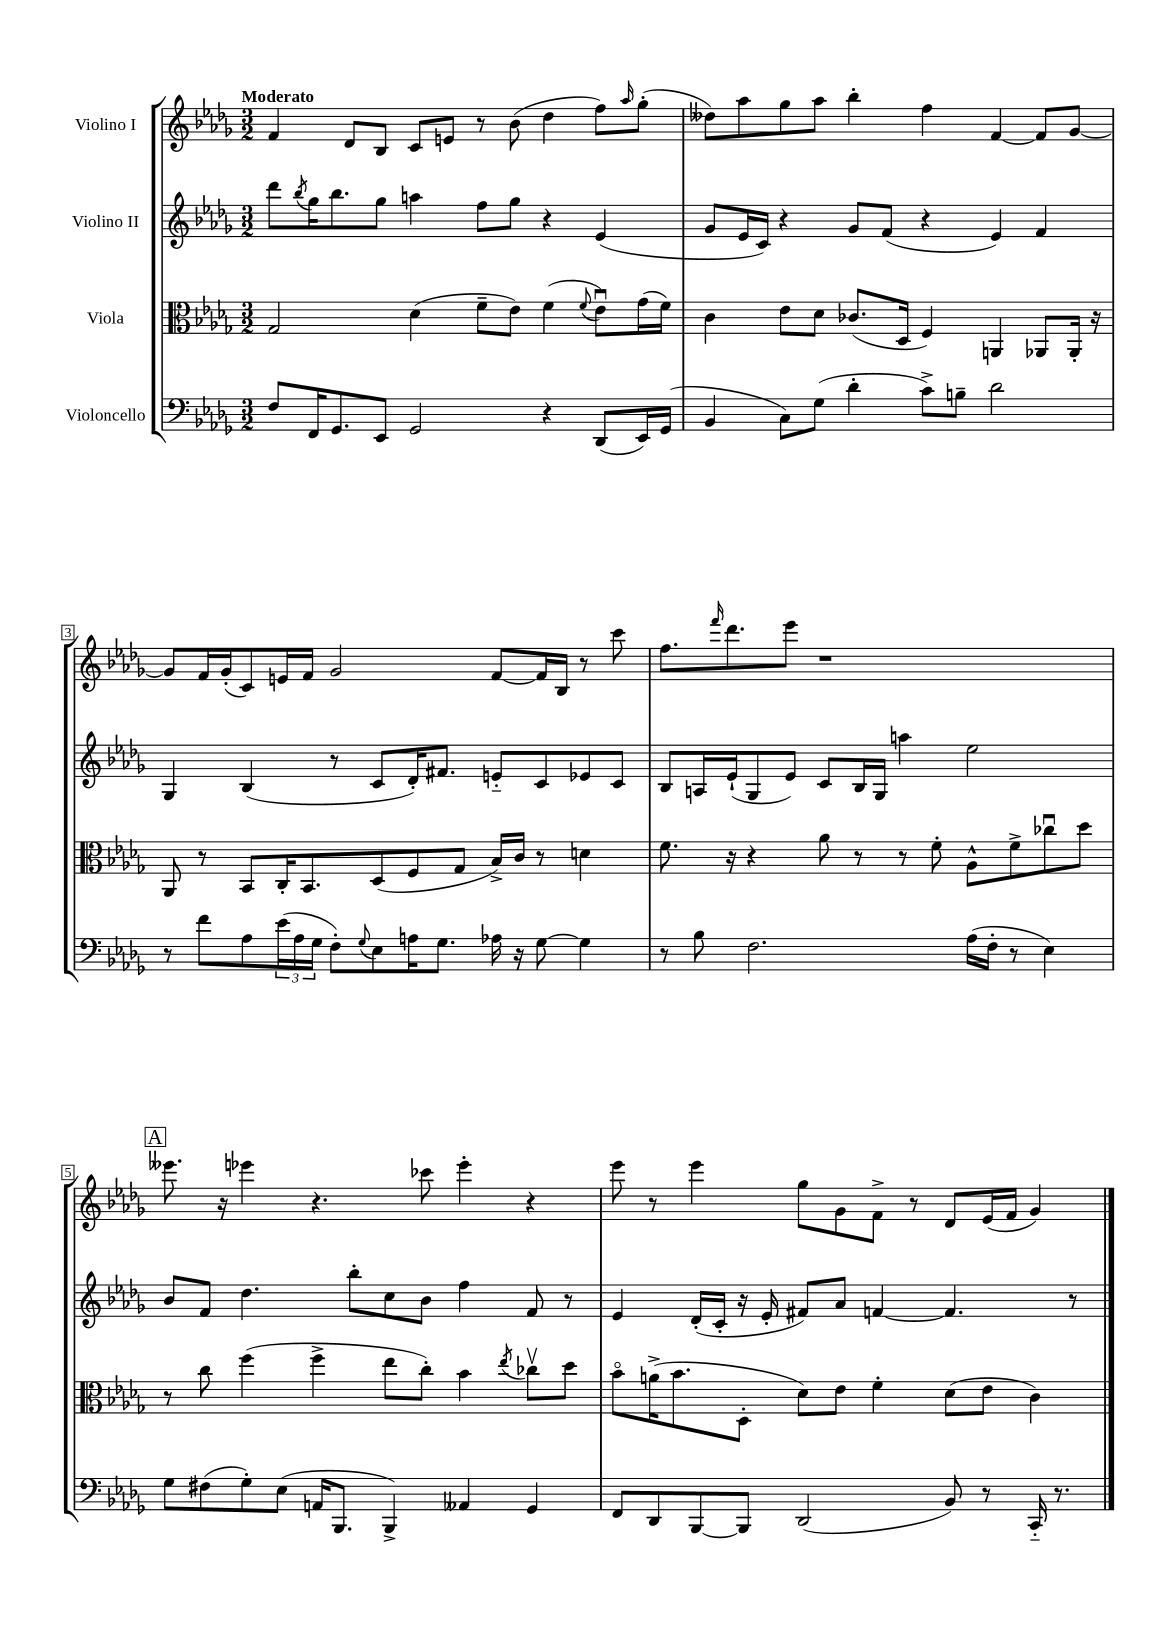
<<
\new StaffGroup <<
\new Staff = "s0" \with { instrumentName = "Violino I" } {
    \clef treble \key des \major \numericTimeSignature \time 3/2 \tempo "Moderato"
    f'4 des'8 bes8 c'8 e'8 r8 bes'8( des''4 f''8) \grace { aes''16 } ges''8-.( |
    deses''8) aes''8 ges''8 aes''8 bes''4-. f''4 f'4~ f'8 ges'8~ |
    ges'8 f'16 ges'16-.( c'8) e'16 f'16 ges'2 f'8~ f'16 bes16 r8 c'''8 |
    f''8. \grace { f'''16 } des'''8. ees'''8 r1 |
    \mark \markup { \box "A" } eeses'''8. r16 ees'''4 r4. ces'''8 ees'''4-. r4 |
    ees'''8 r8 ees'''4 ges''8 ges'8 f'8-> r8 des'8 ees'16( f'16 ges'4) \bar "|." |
}
\new Staff = "s1" \with { instrumentName = "Violino II" } {
    \clef treble \key des \major \numericTimeSignature \time 3/2
    des'''8 \acciaccatura { bes''8 } ges''16 bes''8. ges''8 a''4 f''8 ges''8 r4 ees'4( |
    ges'8 ees'16 c'16) r4 ges'8 f'8( r4 ees'4) f'4 |
    ges4 bes4( r8 c'8 des'16-.) fis'8. e'8-_ c'8 ees'8 c'8 |
    bes8 a16 ees'16-!( ges8 ees'8) c'8 bes16 ges16 a''4 ees''2 |
    \mark \markup { \box "A" } bes'8 f'8 des''4. bes''8-. c''8 bes'8 f''4 f'8 r8 |
    ees'4 des'16-.( c'16-. r16 ees'16-. fis'8) aes'8 f'4~ f'4. r8 \bar "|." |
}
\new Staff = "s2" \with { instrumentName = "Viola" } {
    \clef alto \key des \major \numericTimeSignature \time 3/2
    ges2 des'4( f'8-- ees'8) f'4( \appoggiatura { f'8 } ees'8\downbow) ges'16( f'16) |
    c'4 ees'8 des'8 ces'8.( des16 f4) a,4 aes,8 aes,16-. r16 |
    aes,8 r8 bes,8 c16-. bes,8. des8( f8 ges8 bes16->) c'16 r8 d'4 |
    f'8. r16 r4 aes'8 r8 r8 f'8-. aes8-^ f'8-> ces''8\downbow des''8 |
    \mark \markup { \box "A" } r8 c''8 f''4( f''4-> ees''8 c''8-.) bes'4 \acciaccatura { ees''8 } ces''8\upbow des''8 |
    bes'8\flageolet a'16->( bes'8. des8-. des'8) ees'8 f'4-. des'8( ees'8 c'4) \bar "|." |
}
\new Staff = "s3" \with { instrumentName = "Violoncello" } {
    \clef bass \key des \major \numericTimeSignature \time 3/2
    f8 f,16 ges,8. ees,8 ges,2 r4 des,8( ees,16) ges,16( |
    bes,4 c8) ges8( des'4-. c'8->) b8-- des'2 |
    r8 f'8 aes8 \tuplet 3/2 { ees'16( aes16 ges16 } f8-.) \appoggiatura { ges8 } ees8 a16 ges8. aes16 r16 ges8~ ges4 |
    r8 bes8 f2. aes16( f16-. r8 ees4) |
    \mark \markup { \box "A" } ges8 fis8( ges8-.) ees8( a,16 bes,,8. bes,,4->) aeses,4 ges,4 |
    f,8 des,8 bes,,8~ bes,,8 des,2( bes,8) r8 c,16-_ r8. \bar "|." |
}
>>
>>
\layout { \context { \Score \override BarNumber.stencil = #(make-stencil-boxer 0.1 0.3 ly:text-interface::print) } }
